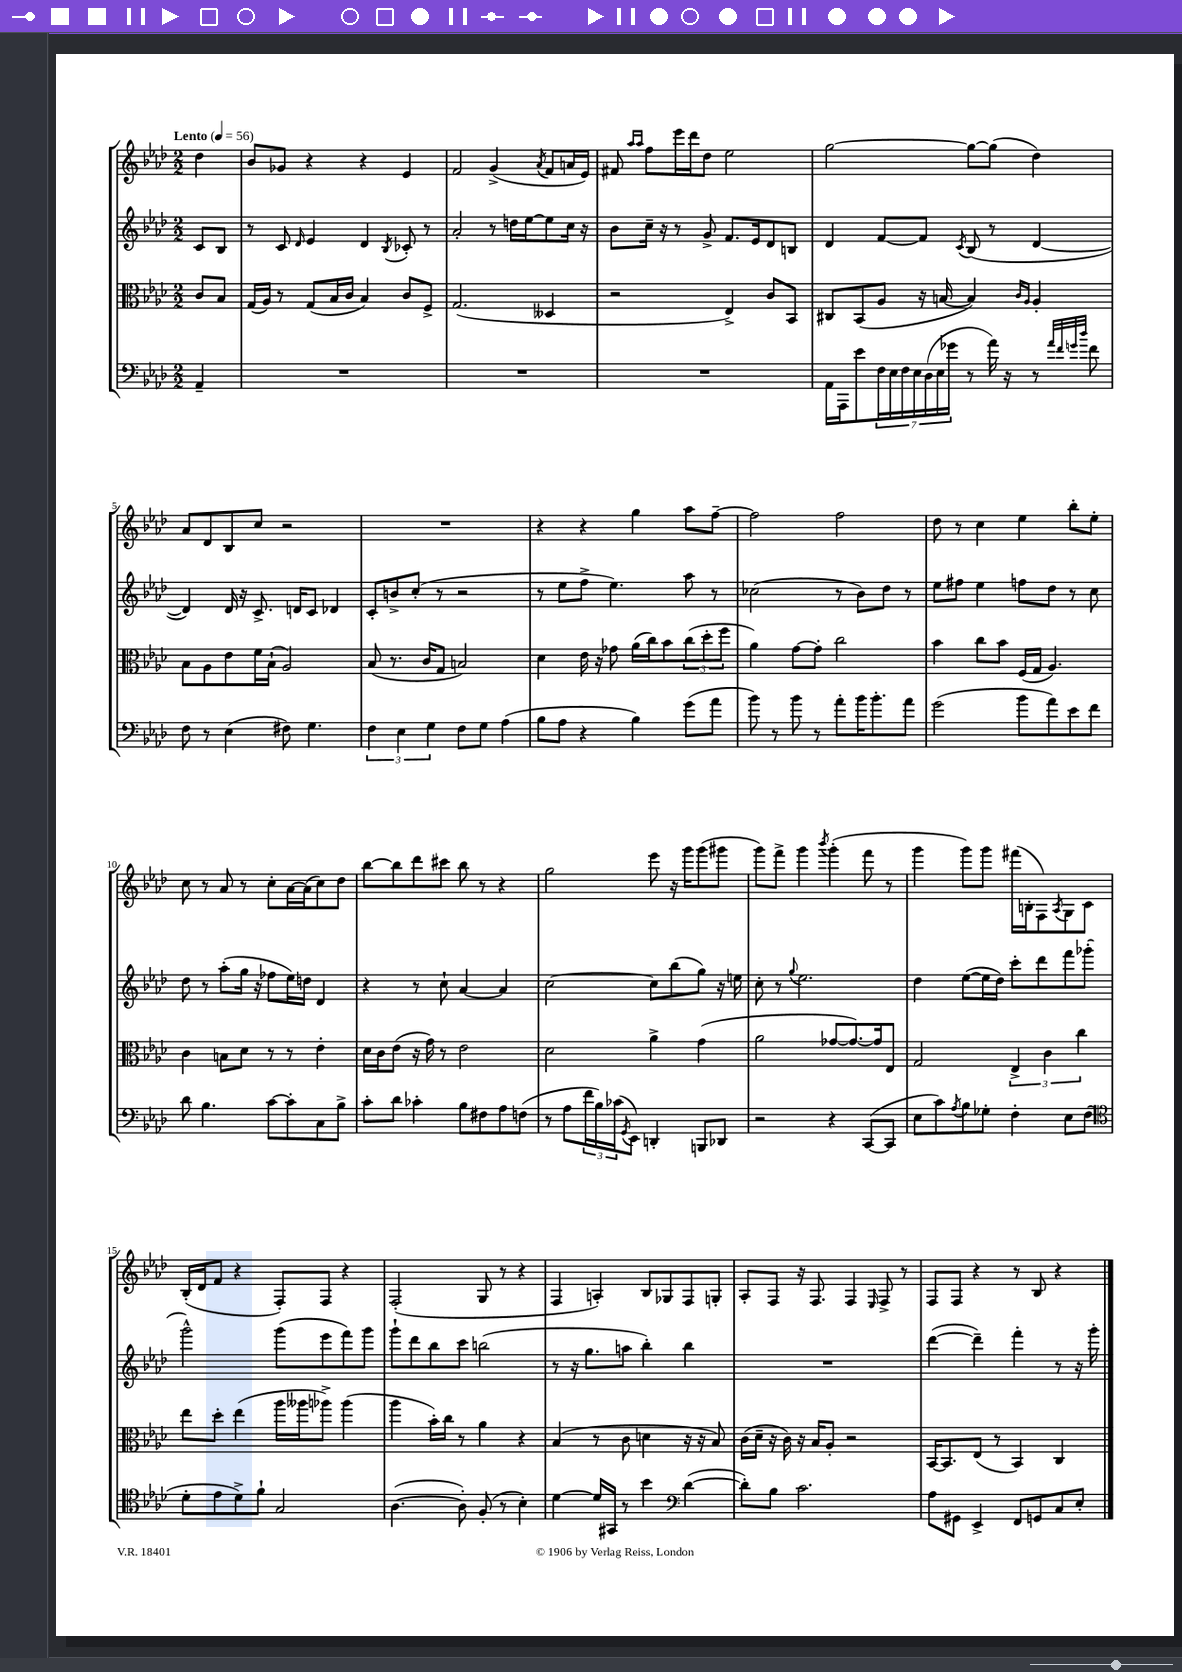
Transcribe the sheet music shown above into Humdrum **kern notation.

**kern	**kern	**kern	**kern
*staff4	*staff3	*staff2	*staff1
*clefF4	*clefC3	*clefG2	*clefG2
*k[b-e-a-d-]	*k[b-e-a-d-]	*k[b-e-a-d-]	*k[b-e-a-d-]
*M2/2	*M2/2	*M2/2	*M2/2
*MM56	*MM56	*MM56	*MM56
4AA-~/	8c/L	8c/L	4dd-\
.	8B-/J	8B-/J	.
=	=	=	=
1r	(16G/LL	8r	8b-/L
.	16A-/JJ)	.	.
.	8r	8c/	8g-/J
.	.	16qqd-/	.
.	(8G/L	4e-/	4r
.	16B-/L	.	.
.	16c/JJ	.	.
.	4B-/)	4d-/	4r
.	.	8qB-/	.
.	8c/L	8c-'/	4e-/
.	8F^/J	8r	.
=	=	=	=
1r	(2.G/	2a-'/	2f/
.	.	8r	(4g^/
.	.	16dd\LL	.
.	.	[16ee-\J	.
.	.	.	8qa-/
.	4D--/	8ee-\]	8f/L
.	.	16cc\Jk	16a/L
.	.	16r	16e-/JJ)
=	=	=	=
1r	2r	8b-\L	8f#/
.	.	.	16qqaa-/LL
.	.	.	16qqaa-/JJ
.	.	16cc~\Jk	8ff\L
.	.	16r	.
.	.	8r	16eee-\L
.	.	.	16ddd-\J
.	.	8g^/	8dd-\J
.	4E-^/)	8.f/L	2ee-\
.	.	16e-/k	.
.	8c/L	8d-/	.
.	8BB-/J	8B/J	.
=	=	=	=
16AA-\LL	8C#/L	4d-/	[2gg\
16AAA-\J	.	.	.
8e-\	(8BB-/	.	.
28F\L	8A-/J	[8f/L	.
28E-\	.	.	.
28F\	.	.	.
28E-\	.	.	.
.	16r	8f/]J	.
(28D-\	.	.	.
28E-\	.	.	.
.	[16B/	.	.
28g-\JJ	.	.	.
.	.	8qc/	.
8r	4B/])	(8B-/	8gg\_L
16a-\)	.	8r	(8gg\]J
16r	.	.	.
.	16qqc/LL	.	.
.	16qqA-/JJ	.	.
8r	4A-'/	[4d-/	4dd-\)
32qqa-/LLL	.	.	.
32qqf/	.	.	.
32qqg/	.	.	.
32qqdd-/JJJ	.	.	.
8f\	.	.	.
=	=	=	=
8F\	8B-\L	4d-/])	8a-/L
8r	8A-\	.	8d-/
(4E-\	8e-\	16d-/	8B-/
.	.	16r	.
.	16f\L	8.c^/	8cc/J
.	(16B-`\JJ	.	.
8F#\)	2A-/)	.	2r
.	.	16d/LK	.
4.G\	.	8c/J	.
.	.	4d-/	.
=	=	=	=
6F\	(8B-/	8c'/L	1r
.	8.r	8b^/	.
6E-\	.	.	.
.	.	(8cc'/J	.
.	16c/LK	.	.
6G\	.	.	.
.	8G/J	8r	.
8F\L	2B/)	2r	.
8G\J	.	.	.
(4A-\	.	.	.
=	=	=	=
8B-\L	4d-\	8r	4r
8A-\J	.	8ee-\L	.
4r	16e-\	8ff^\J	4r
.	16r	.	.
.	8g-\	4.ee-\)	.
4B-\)	(16a-\LL	.	4gg\
.	16cc\J)	.	.
.	8b-\	.	.
(8g\L	(12cc\	8aa-\	8aa-\L
.	12dd-'\	.	.
8a-\J	.	8r	[8ff~\J
.	12ff\J	.	.
=	=	=	=
8b-\)	4a-\)	(2cc-\	2ff\]
8r	.	.	.
8b-\	[8g\L	.	.
8r	8g'\]J	.	.
8a-'\L	2cc\	8r	2ff\
16b-\K	.	8b-\L)	.
8.b-'\	.	.	.
.	.	8dd-\J	.
8a-\J	.	8r	.
=	=	=	=
(2g\	4b-\	8ee-\L	8dd-\
.	.	8ff#\J	8r
.	8cc\L	4ee-\	4cc\
.	8b-\J	.	.
8b-\L	(16F/LL	8ff\L	4ee-\
.	16G/JJ	.	.
8a-\)	4.A-/)	8dd-\J	.
8e-\	.	8r	8bb-'\L
8f\J	.	8cc\	8ee-'\J
=	=	=	=
8d-\	4c\	8dd-\	8cc\
4.B-\	.	8r	8r
.	8B\L	(8aa-'\L	8a-/
.	8d-\J	16gg\Jk	8r
.	.	16r	.
[8c\L	8r	8ff-\L	8cc'\L
8c'\]	8r	16ee-\L)	[16a-\L
.	.	16dd\JJ	(16a-\]J
8C\	4e-'\	4d-/	8cc\)
8B-^\J	.	.	8dd-\J
=	=	=	=
8c'\L	16d-\LL	4r	[8bb-\L
.	16c\J	.	.
8d-\J	(8e-\J	.	8bb-\]
4c-'\	16r	8r	8ddd-\
.	16g\)	.	.
.	8r	8cc`\	8ccc#\J
8B-\L	2e-\	[4a-/	8bb-\
8F#\	.	.	8r
8A-\	.	4a-/]	4r
(8F\J	.	.	.
=	=	=	=
8r	2d-\	[2cc\	2gg\
8A-\L	.	.	.
24f\L	.	.	.
24B-\)	.	.	.
(24c-\J	.	.	.
8qGG/	.	.	.
8EE-\J)	.	.	.
4DD'/	4a-^\	8cc\]L	8eee-\
.	.	(8bb-\	16r
.	.	.	16ggg\LK
8BBB/L	(4g\	8gg\J)	(8ggg\
8DD-/J	.	16r	8ggg#\J
.	.	16ee\	.
=	=	=	=
2r	2a-\	8cc'\	8ggg\L)
.	.	8r	8fff^\J
.	.	8qqgg/	.
.	.	2.ee-\	4ggg\
.	.	.	8qbbb-/
4r	[8g-/L	.	(4ggg'\
.	8.g-/_)	.	.
([8CC/L	.	.	8fff\
.	16g-/]k	.	.
8CC/]J	8E-/J	.	8r
=	=	=	=
8E-\L	2G/	4dd-\	4ggg\
8c\)	.	.	.
8qA-/	.	.	.
8B-\	.	([8ee-\L	8ggg\L)
8G-'\J	.	16ee-\]L	8ggg\J
.	.	16dd-\JJ)	.
4F'\	6E-^/	8ccc'\L	(16fff#\LL
.	.	.	16B'\J
.	.	8ddd-\	8F\)
.	6c\	.	.
.	.	.	8qA-/
8E-\L	.	8fff\	8G\
.	6cc\	.	.
(8F\J	.	(8ggg-'\J	8c\J
=	=	=	=
*clefC4	*	*	*
8d-'\L	8ee-\L	2ggg^^\)	(16B-'/LL
.	.	.	16d-/J
8e-\	8dd-'\J	.	8f/J
8d-^\)	(4ee-\	.	4r
8f`\J	.	.	.
2G/	16aa-\LL	(8ggg\L	8F'/L)
.	16aa--\J	.	.
.	8aa-^\J)	8eee-\	8F/J
.	(4aa-\	8fff\)	4r
.	.	8ggg\J	.
=	=	=	=
([4.A-\	4aa-\	8ggg`\L	(2F'/
.	.	8ddd-\	.
.	16b-'\LL)	8bb-\	.
.	16cc\JJ	.	.
8A-'\])	8r	8ccc\J	.
(8F'/	4a-\	(2bb\	8G/
8r	.	.	8r
4B-'\)	4r	.	4r
=	=	=	=
[4d-\	(4B-/	8r	4F/
.	.	16r	.
.	.	8.gg\L	.
16d-/]LL	8r	.	4A'/)
16GG#/JJ	.	.	.
8r	8c\	8aa\J	.
4b-\	4d\	4bb-'\)	8B-/L
.	.	.	8G-/
*clefF4	*	*	*
([4d-\	16r	4bb-\	8F/
.	16r	.	.
.	8B-/)	.	8G'/J
=	=	=	=
8d-'\]L)	(16c\LL	1r	8A-'/L
.	16d-~\JJ	.	.
8B-\J	16r	.	8F/J
.	16c\)	.	.
2.c\	16r	.	16r
.	16B-/LK	.	8.F/
.	8A-'/J	.	.
.	2r	.	4F/
.	.	.	16qqE-/
.	.	.	8F^/
.	.	.	8r
=	=	=	=
8A-\L	[16BB-/LK	([4ddd-\	8F/L
.	8.BB-/]	.	.
8GG#\J	.	.	8F/J
4EE-^/	(8E-/J	4ddd-~\])	4r
.	8r	.	.
8FF/L	4BB-/)	4fff'\	8r
8GG/	.	.	8B-/
8C/	4C/	8r	4r
8E-'/J	.	16r	.
.	.	16ggg'\	.
==	==	==	==
*-	*-	*-	*-
